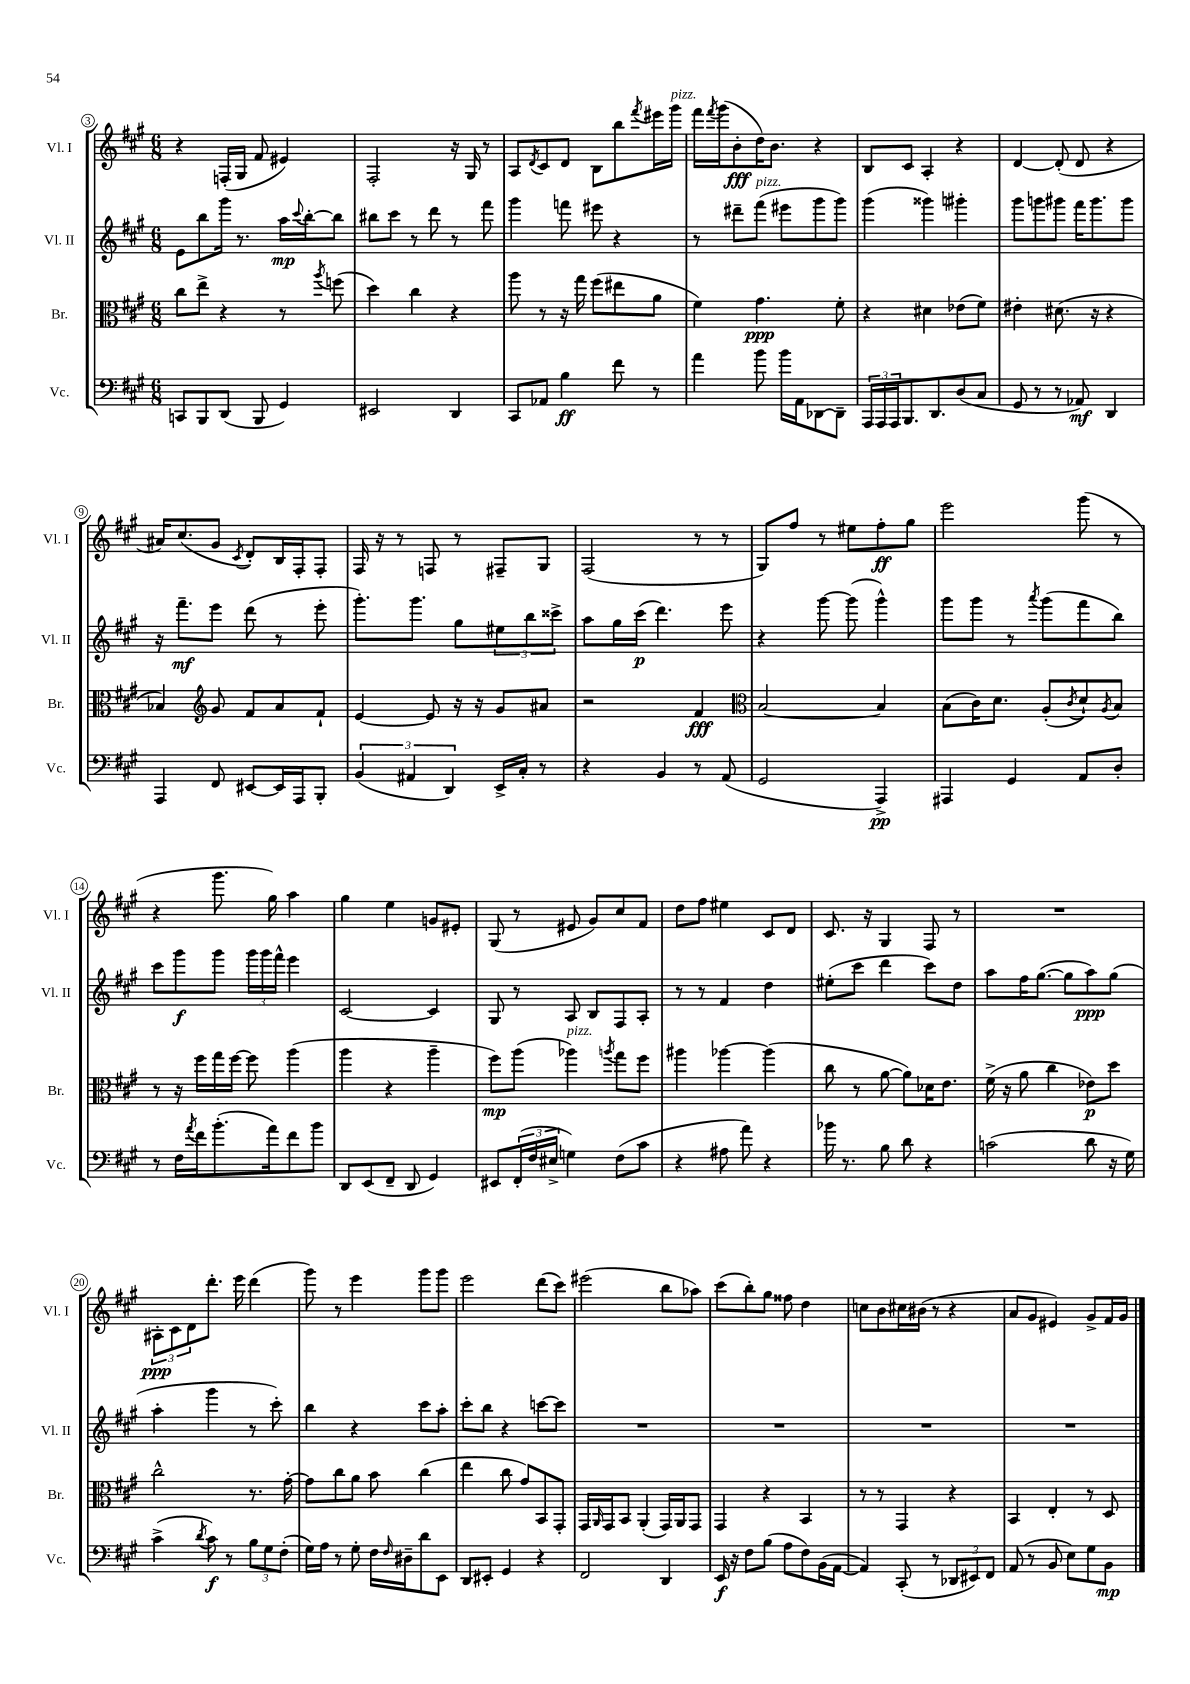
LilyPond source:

<<
\new StaffGroup <<
\new Staff = "s0" \with { instrumentName = "Vl. I" shortInstrumentName = "Vl. I" } {
    \clef treble \key a \major \numericTimeSignature \time 6/8
    r4 f16-.( gis16 fis'8 eis'4) |
    fis2-. r16 gis16 r8 |
    a8 \acciaccatura { d'8 } cis'8 d'8 b8 b''8 \acciaccatura { fis'''8 } eis'''16 gis'''16^\markup { \italic "pizz." } |
    fis'''16 \acciaccatura { fis'''8 } gis'''16( b'8-.\fff d''16) b'8. r4 |
    b8 cis'8 a4-. r4 |
    d'4~ d'8-.( d'8 r4 |
    ais'16) cis''8.( gis'8 \acciaccatura { cis'8 } d'8-.) b16 fis16-. fis8-. |
    fis16 r16 r8 f8 r8 fis8-- gis8 |
    fis2( r8 r8 |
    gis8) fis''8 r8 eis''8 fis''8-.\ff gis''8 |
    e'''2 gis'''8( r8 |
    r4 gis'''8. gis''16) a''4 |
    gis''4 e''4 g'8 eis'8-. |
    gis8( r8 eis'8 gis'8) cis''8 fis'8 |
    d''8 fis''8 eis''4 cis'8 d'8 |
    cis'8. r16 gis4 fis8 r8 |
    R2. |
    \tuplet 3/2 { ais8-.\ppp cis'8 d'8 } d'''8.-. e'''16 d'''4( |
    gis'''8) r8 e'''4 gis'''8 gis'''8 |
    e'''2 d'''8( cis'''8) |
    eis'''2( b''8 aes''8) |
    cis'''8( b''8-.) gis''8 fisis''8 d''4 |
    c''8 b'8 cis''16 bis'16( r8 r4 |
    a'8 gis'8 eis'4) gis'8-> fis'16 gis'16 \bar "|." |
}
\new Staff = "s1" \with { instrumentName = "Vl. II" shortInstrumentName = "Vl. II" } {
    \clef treble \key a \major \numericTimeSignature \time 6/8
    e'8 b''8 gis'''16 r8. a''16\mp \appoggiatura { cis'''8 } b''16~-. b''8 |
    bis''8 cis'''8 r8 d'''8 r8 fis'''8 |
    gis'''4 f'''8 eis'''8 r4 |
    r8 dis'''8-- fis'''8^\markup { \italic "pizz." }( eis'''8 gis'''8 gis'''8) |
    gis'''4( gisis'''4) gis'''4-. |
    gis'''8 g'''8 gis'''8 fis'''16 gis'''8. gis'''8 |
    r16 fis'''8.--\mf e'''8 d'''8( r8 e'''8-. |
    gis'''8.-.) gis'''8. gis''8 \tuplet 3/2 { eis''8 b''8 cisis'''8-> } |
    a''8 gis''16 cis'''16\p( d'''4.) e'''8 |
    r4 gis'''8~ gis'''8( gis'''4-^) |
    gis'''8 gis'''8 r8 \acciaccatura { a'''8 } gis'''8( fis'''8 b''8) |
    cis'''8 gis'''8\f gis'''8 \tuplet 3/2 { gis'''16 gis'''16 fis'''16-^ } e'''4 |
    cis'2~ cis'4 |
    gis8 r8 a8 b8 fis8 a8-. |
    r8 r8 fis'4 d''4 |
    eis''8-.( cis'''8 d'''4 cis'''8) d''8 |
    a''8 fis''16 gis''8.~( gis''8 a''8\ppp) gis''8( |
    a''4-. gis'''4 r8 cis'''8-.) |
    b''4 r4 cis'''8 a''8-. |
    cis'''8-. b''8 r4 c'''8~ c'''8 |
    R2. |
    R2. |
    R2. |
    R2. \bar "|." |
}
\new Staff = "s2" \with { instrumentName = "Br." shortInstrumentName = "Br." } {
    \clef alto \key a \major \numericTimeSignature \time 6/8
    cis''8 e''8-> r4 r8 \acciaccatura { a''8 } f''8( |
    d''4) cis''4 r4 |
    a''8 r8 r16 gis''16 fis''8( eis''8 a'8 |
    fis'4) gis'4.\ppp fis'8-. |
    r4 dis'4 ees'8( fis'8) |
    eis'4-. dis'8.( r16 r4 |
    bes4) \clef treble gis'8 fis'8 a'8 fis'8-! |
    e'4~ e'8 r16 r16 gis'8 ais'8 |
    r2 fis'4\fff |
    \clef alto b2~ b4 |
    b8( cis'16) d'8. a8-.( \acciaccatura { cis'8 } d'8-!) \acciaccatura { a8 } b8 |
    r8 r16 fis''16 gis''16 fis''16~ fis''8 a''4( |
    a''4 r4 a''4-- |
    fis''8\mp) a''8( aes''4^\markup { \italic "pizz." }) \acciaccatura { a''8 } gis''8 fis''8 |
    ais''4 aes''4~ aes''4( |
    cis''8 r8 a'8~ a'8) des'16 e'8. |
    fis'16->( r16 a'8 cis''4 ees'8\p) d''8 |
    cis''2-^ r8. gis'16~-. |
    gis'8 cis''8 a'8 b'8 cis''4( |
    e''4 cis''8 gis'8) b,8 gis,8-. |
    gis,16 \grace { a,16 } gis,16 b,8 a,4-.( gis,16) a,16 gis,8 |
    gis,4 r4 b,4 |
    r8 r8 gis,4 r4 |
    b,4 e4-. r8 d8 \bar "|." |
}
\new Staff = "s3" \with { instrumentName = "Vc." shortInstrumentName = "Vc." } {
    \clef bass \key a \major \numericTimeSignature \time 6/8
    c,8 b,,8 d,8( b,,8 gis,4) |
    eis,2 d,4 |
    cis,8 aes,8 b4\ff fis'8 r8 |
    a'4 b'8 b'16 a,16 des,8~ des,8-- |
    \tuplet 3/2 { a,,16 a,,16 a,,16 } b,,8. d,8. d8( cis8 |
    gis,8 r8 r8 aes,8\mf) d,4 |
    a,,4 fis,8 eis,8~ eis,16 a,,16 b,,8-. |
    \tuplet 3/2 { b,4( ais,4 d,4) } e,16-> cis16-. r8 |
    r4 b,4 r8 a,8( |
    gis,2 a,,4->\pp) |
    ais,,4 gis,4 a,8 d8-. |
    r8 fis16 \acciaccatura { a'8 } fis'16 b'8.-.( a'16) fis'8 b'8 |
    d,8 e,8( fis,8-- d,8 gis,4) |
    eis,8 \tuplet 3/2 { fis,16-.( fis16 eis16-> } g4) fis8( cis'8 |
    r4 ais8 a'8) r4 |
    bes'16 r8. b8 d'8 r4 |
    c'2( d'8 r16 gis16) |
    cis'4->( \acciaccatura { d'8 } cis'8\f) r8 \tuplet 3/2 { b8 gis8 fis8-.( } |
    gis16) a16 r8 gis8-. fis16 \grace { fis16 } dis16-- d'8 e,8 |
    d,8 eis,8-. gis,4 r4 |
    fis,2 d,4 |
    e,16\f r16 fis8 b8( a8 fis8) b,16( a,16~ |
    a,4) cis,8-.( r8 \tuplet 3/2 { des,8 eis,8) fis,8 } |
    a,8( r8 b,8 e8) gis8 b,8\mp \bar "|." |
}
>>
>>
\layout { \context { \Score currentBarNumber = #3 \override BarNumber.stencil = #(make-stencil-circler 0.1 0.3 ly:text-interface::print) } }
